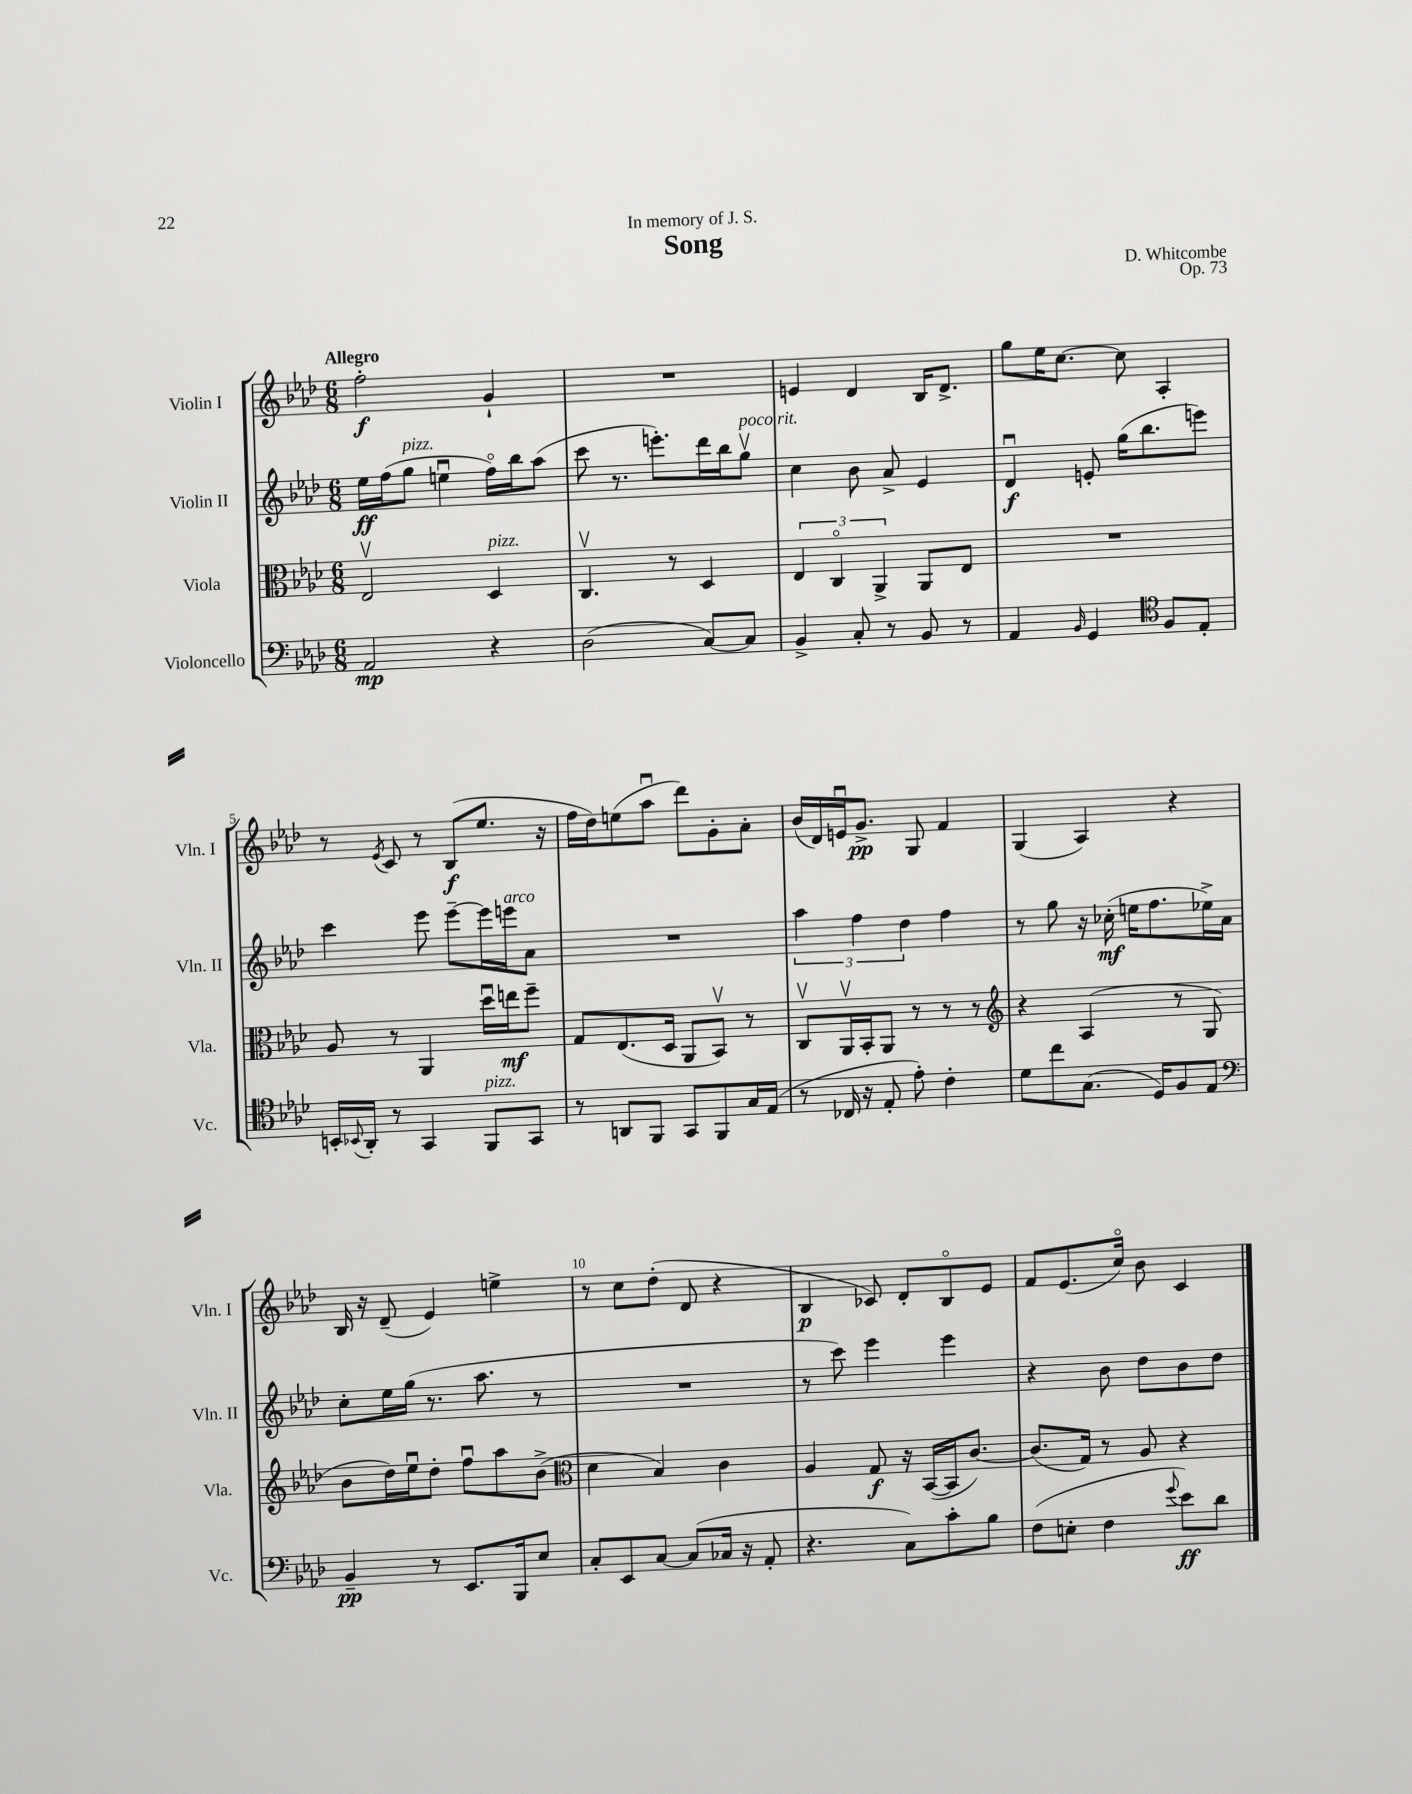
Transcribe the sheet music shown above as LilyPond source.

\header { title = "Song" composer = "D. Whitcombe" dedication = "In memory of J. S." opus = "Op. 73" }
<<
\new StaffGroup <<
\new Staff = "s0" \with { instrumentName = "Violin I" shortInstrumentName = "Vln. I" } {
    \clef treble \key aes \major \numericTimeSignature \time 6/8 \tempo "Allegro"
    f''2-.\f g'4-! |
    R2. |
    e'4 des'4 bes16 des'8.-> |
    g''8 ees''16 c''8.~ c''8 aes4-. |
    r8 \acciaccatura { ees'8 } c'8 r8 bes8\f( ees''8. r16 |
    f''16 des''16) e''8( aes''8\downbow des'''8) g'8-. aes'8-. |
    bes'16( des'16) e'16\downbow g'8.->\pp g8 f'4 |
    g4( aes4) r4 |
    bes16 r16 des'8--( ees'4) e''4-> |
    r8 c''8 des''8-.( des'8 r4 |
    bes4\p ces'8) des'8-. bes8\flageolet ees'8 |
    f'8 ees'8.( c''16\flageolet) bes'8 c'4 \bar "|." |
}
\new Staff = "s1" \with { instrumentName = "Violin II" shortInstrumentName = "Vln. II" } {
    \clef treble \key aes \major \numericTimeSignature \time 6/8
    ees''16\ff f''16( g''8^\markup { \italic "pizz." } e''4\downbow f''16\flageolet) bes''16 aes''8( |
    c'''8 r8. e'''8.-.) des'''16 bes''16 g''8\upbow^\markup { \italic "poco rit." } |
    c''4 bes'8 aes'8-> ees'4 |
    des'4\downbow\f e'8-. g''16( bes''8. e'''8) |
    c'''4 ees'''8 ees'''8~-- ees'''16 e'''16^\markup { \italic "arco" } aes'8 |
    R2. |
    \tuplet 3/2 { aes''4 f''4 des''4 } f''4 |
    r8 g''8 r16 ces''16-.\mf( e''16 f''8. ees''16->) aes'16 |
    c''8-. ees''16 g''16( r8. aes''8. r8 |
    R2. |
    r8 c'''8) ees'''4 ees'''4 |
    r4 bes'8 des''8 bes'8 des''8 \bar "|." |
}
\new Staff = "s2" \with { instrumentName = "Viola" shortInstrumentName = "Vla." } {
    \clef alto \key aes \major \numericTimeSignature \time 6/8
    ees2\upbow des4^\markup { \italic "pizz." } |
    c4.\upbow r8 des4 |
    \tuplet 3/2 { ees4 c4\flageolet aes,4-> } aes,8 ees8 |
    R2. |
    aes8 r8 aes,4 des''16\downbow e''16\mf f''8-- |
    g8 ees8.( des16 aes,8 bes,8\upbow) r8 |
    c8\upbow aes,16\upbow bes,16-. aes,8 r8 r8 r8 |
    \clef treble r4 aes4( r8 g8 |
    bes'8 des''16) ees''16\downbow des''8-. f''8\downbow aes''8 bes'8->( |
    \clef alto des'4 bes4) c'4 |
    aes4 g8\f r16 bes,16~( bes,16 c'8.~) |
    c'8.( g16) r8 aes8 r4 \bar "|." |
}
\new Staff = "s3" \with { instrumentName = "Violoncello" shortInstrumentName = "Vc." } {
    \clef bass \key aes \major \numericTimeSignature \time 6/8
    aes,2\mp r4 |
    des2( c8~) c8 |
    bes,4-> c8-. r8 bes,8 r8 |
    aes,4 \grace { bes,16 } g,4 \clef tenor f8 ees8-. |
    b,16-. \appoggiatura { bes,8 } aes,16-. r8 g,4 f,8^\markup { \italic "pizz." } g,8 |
    r8 a,8 f,8 g,8 f,8 g16 ees16( |
    r8 ces16 r16 ees8-. ees'8-.) c'4-. |
    des'8 c''8 g8.( des16) f8 ees8 |
    \clef bass bes,4--\pp r8 ees,8. bes,,16 ees8 |
    c8-. ees,8 c8~ c8( ces16 r16 aes,8-. |
    r4. c8) c'8-. bes8 |
    f8( e8-. f4 \appoggiatura { g'8 } ees'8\ff) des'8 \bar "|." |
}
>>
>>
\layout { \context { \Score \override BarNumber.break-visibility = ##(#f #t #t) barNumberVisibility = #(every-nth-bar-number-visible 5) } }
